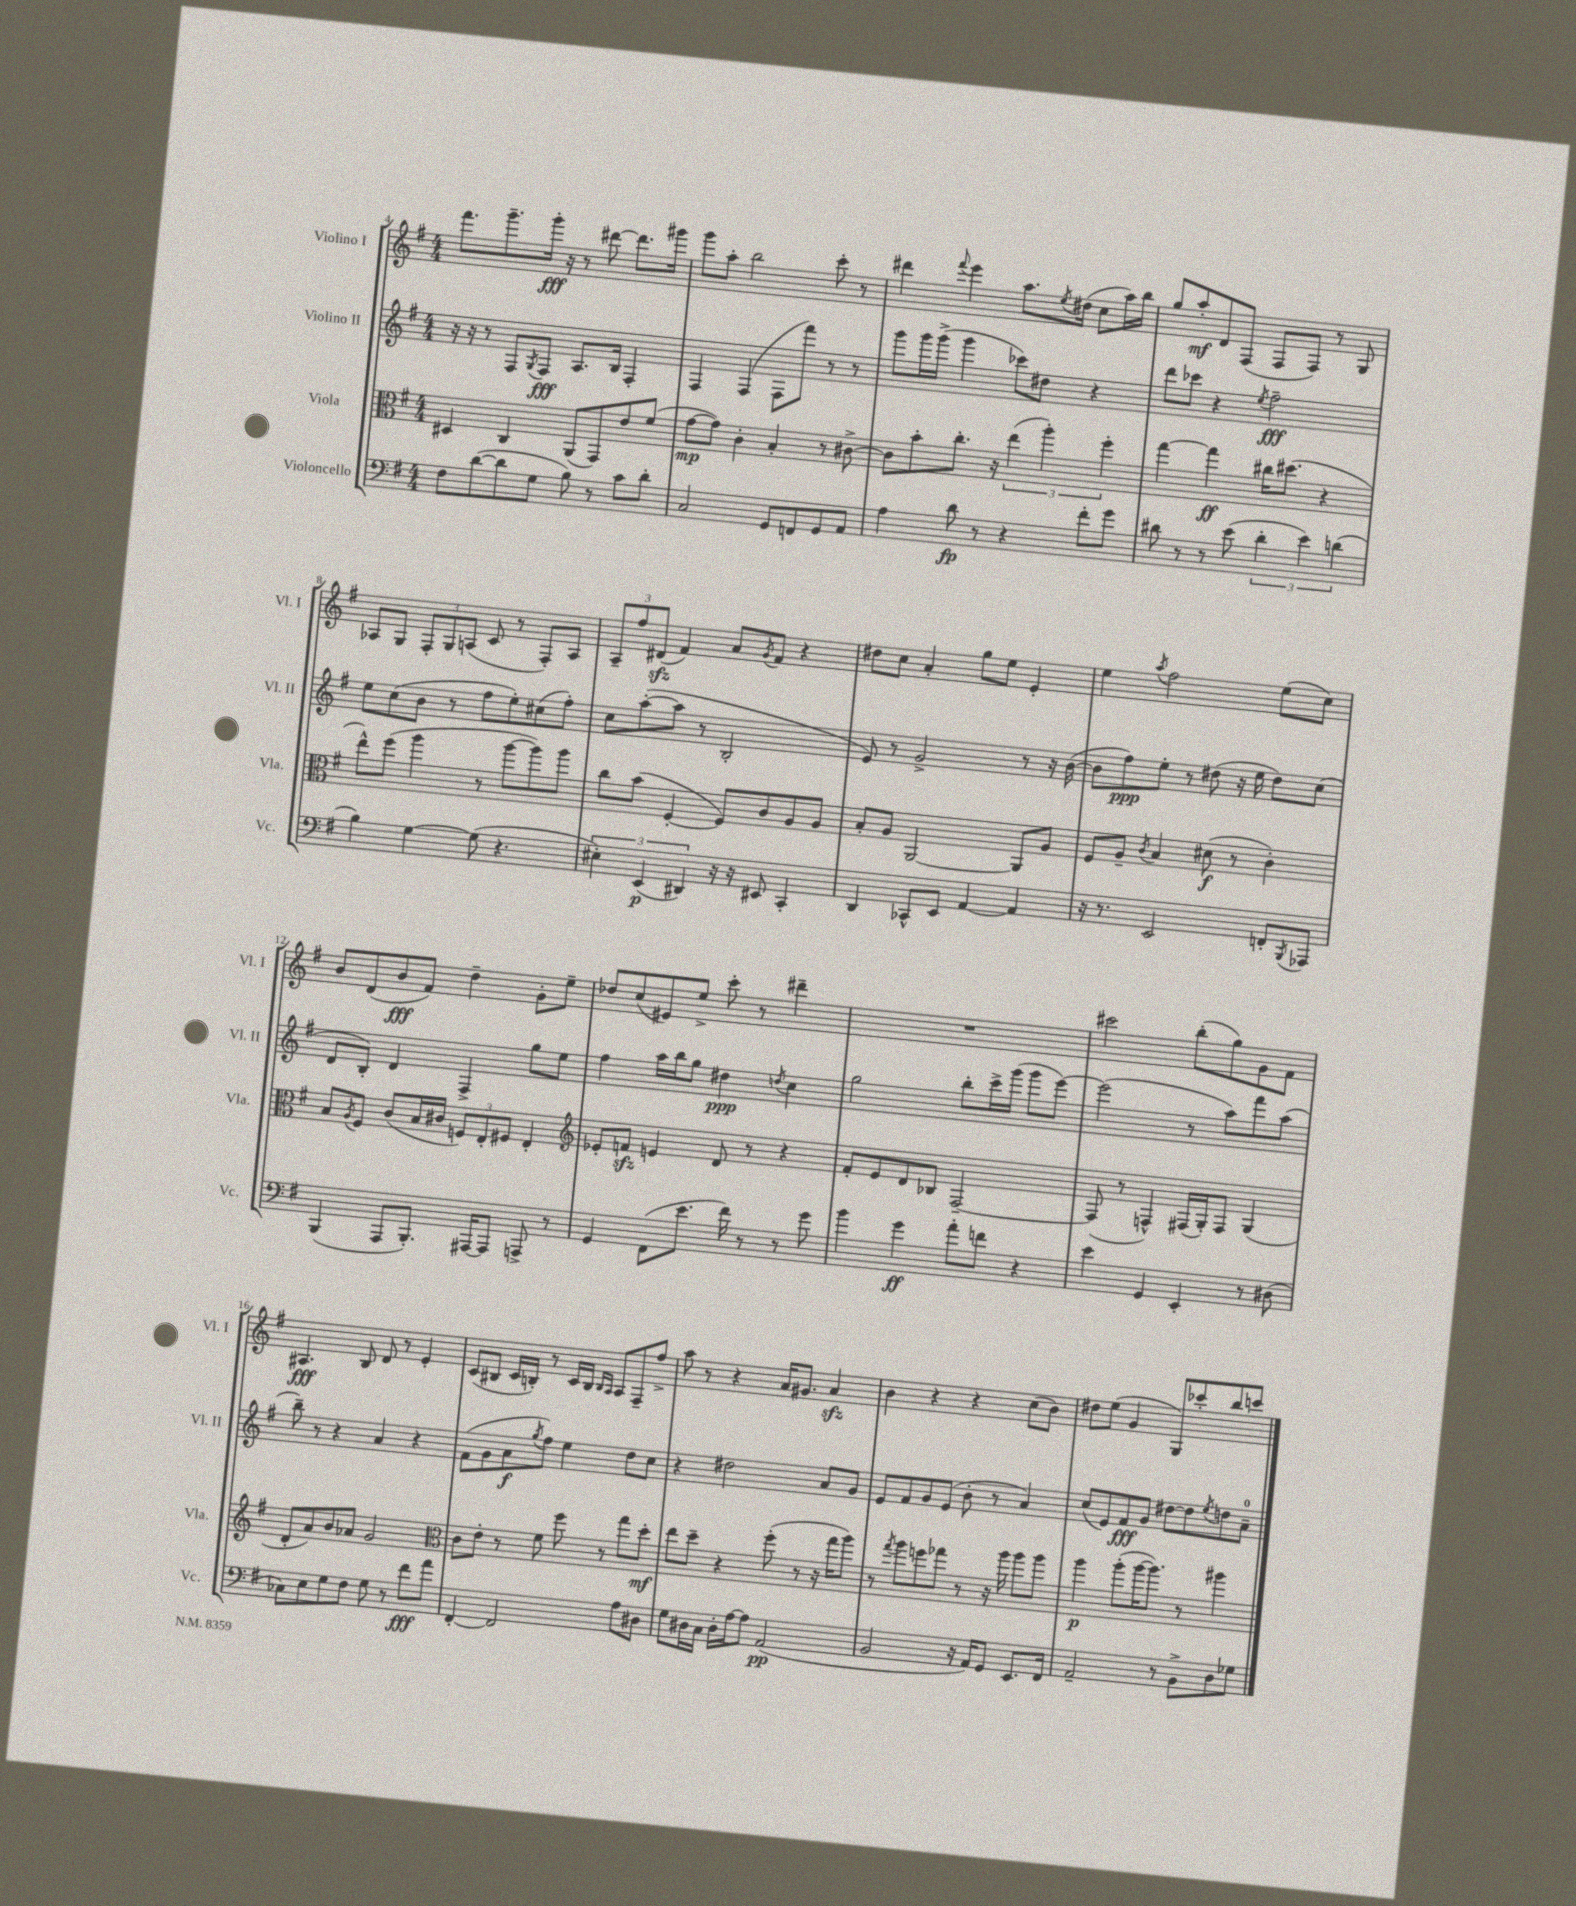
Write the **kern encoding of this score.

**kern	**kern	**kern	**kern
*staff4	*staff3	*staff2	*staff1
*clefF4	*clefC3	*clefG2	*clefG2
*k[f#]	*k[f#]	*k[f#]	*k[f#]
*M4/4	*M4/4	*M4/4	*M4/4
8F#	4D#	16r	8.fff#
.	.	16r	.
([8d	.	8r	.
.	.	.	8.ggg~
8d]	4C	8F#	.
.	.	8qG	.
8G	.	8F#	16ggg'
.	.	.	16r
8B)	(8AA	8.A	8r
8r	8GG)	.	[8ddd#
.	.	16B	.
8c	8e	4F#'	8.ddd#]
8d'	(8f#	.	.
.	.	.	16ggg#
=	=	=	=
2C	[8g	4F#	8ggg
.	8g])	.	8aa'
.	4c'	(4F#	2bb
8GG	4B'	8F#	.
8FF	.	8fff#)	.
8GG	8r	8r	8ccc'
8AA	[8c#^	8r	8r
=	=	=	=
4A	8c#]	8ggg	4ddd#
.	8b'	16ggg	.
.	.	(16ggg^	.
.	.	.	8qqfff#
8d	8.cc'	4ggg	4eee
8r	.	.	.
.	16r	.	.
4r	(6ee	8ccc-)	8.aa
.	.	8dd#	.
.	6aa')	.	.
.	.	.	8qee
.	.	.	(16dd#
8f#'	.	4r	8cc
.	6ff#'	.	.
8g	.	.	16aa)
.	.	.	16bb
=	=	=	=
8d#	[4gg	8ddd	8gg
8r	.	8ccc-	8aa'
8r	4gg]	4r	8d
(8e	.	.	(8F#
.	.	8qee	.
6d#'	16cc#	2ff#~	8F#
.	(8.dd#	.	.
.	.	.	8F#)
6e)	.	.	.
.	4r	.	8r
(6d	.	.	.
.	.	.	8G
=	=	=	=
4B)	8ee^^)	8ee	8A-
.	(8ff#	(8cc	8G
[4G	4aa	8b	12F#'
.	.	.	12G
.	.	8r	.
.	.	.	(12A
(8G]	8r	8ff#	8c
4.r	[8aa	8ee')	8r
.	8aa])	(8cc#	8F#')
.	8aa	8ff#')	8A
=	=	=	=
6E#')	8cc	8cc	12A~
.	.	.	12ff#
.	(8b	([8aa'	.
(6EE	.	.	(12d#
.	[4F#'	8aa]	4f#)
6DD#)	.	.	.
.	.	8r	.
16r	8F#])	2B'	8a
16r	.	.	.
.	.	.	8qg
8EE#	8c	.	8f#
4CC'	8A	.	4r
.	8A	.	.
=	=	=	=
4DD	8B'	8e)	8dd#
.	8A	8r	8cc
8CC-^^	[2AA	2g^	4a'
8EE	.	.	.
[4AA	.	.	8gg
.	.	.	8ee
4AA]	8AA]	8r	4e'
.	8A	16r	.
.	.	([16b	.
=	=	=	=
16r	8F#	8b]	4ee
8.r	.	.	.
.	8A~	8ff#)	.
.	8qc	.	8qaa
2EE	4B	8ee'	2ff#
.	.	8r	.
.	(8d#	(8dd#	.
.	8r	16r	.
.	.	16ee	.
8FF'	4c')	8dd#)	(8ee
8qBBB	.	.	.
8AAA-	.	(8cc	8cc)
=	=	=	=
(4BBB	8B	8d	8b
.	8qA	.	.
.	8F#	8B')	(8d
8AAA	(8c	4d	8b
8.BBB')	16B	.	8f#)
.	16c#	.	.
.	12F)	4F#^	4dd~
[16AAA#	.	.	.
.	12E'	.	.
8AAA#]	.	.	.
.	12F#	.	.
8AAA^	4E'	8gg	8g'
8r	.	8ee	8ee~
=	=	=	=
*	*clefG2	*	*
4GG	8e-'	4ff#	8dd-
.	8f	.	(8cc
(8FF#	4e	16aa	8e#)
.	.	16bb	.
8.e	.	8gg	8ee^
.	8d	4dd#	8ccc'
16f#)	.	.	.
8r	8r	.	8r
.	.	8qdd	.
8r	4r	4cc	4ddd#~
8g	.	.	.
=	=	=	=
4b	8f#'	2gg	1r
.	8e	.	.
4g	8d	.	.
.	8B-	.	.
8a'	[2F#~	8bb'	.
8f	.	16ccc^	.
.	.	(16ggg	.
4r	.	8ggg	.
.	.	[8eee)	.
=	=	=	=
4e	(8F#]	(2eee]	2ccc#
.	8r	.	.
4GG	4F^^)	.	.
4EE'	(16F#	8r	(8bb'
.	16G')	.	.
.	8F#	8aa)	8gg)
8r	(4G	8fff#	8g
(8D#	.	(8aa	8f#
=	=	=	=
8C-)	8d'	8bb~)	4.A#
8E	8a)	8r	.
8G	8b	4r	.
8F#	8a-	.	8B
8G	2g	4a	8d
8r	.	.	8r
8f#	.	4r	4e'
8a	.	.	.
=	=	=	=
*	*clefC3	*	*
[4FF#'	8c	(8f#	(8c
.	8e'	8g	8B#
2FF#]	8r	8a	16c
.	.	.	16B')
.	.	8qgg	.
.	8f#	8ff#)	8r
.	8ff#	4ee	16c
.	.	.	16B
.	.	.	16qqB
.	.	.	16qqA
.	8r	.	8A
8A	8gg	8dd	8F#~
8D#	8dd'	8cc	8ff#^
=	=	=	=
8G	8ee	4r	8aa
16D#	8dd~	.	8r
16C	.	.	.
16D#'	4r	2dd#	4r
[16A	.	.	.
8A]	.	.	.
(2AA	(8ff#'	.	16a
.	.	.	8.g#
.	8r	.	.
.	16r	8a	4a
.	16gg	.	.
.	8aa)	8g	.
=	=	=	=
2BB	8r	8e	4b
.	8qgg	.	.
.	8aa	8f#	.
.	8ff	8g	4r
.	8gg-	(8e	.
16r	8r	8b'	4r
16AA)	.	.	.
8GG	16r	8r	.
.	16aa	.	.
8.EE	8aa	4a)	(8cc
.	8aa	.	8b)
16FF#	.	.	.
=	=	=	=
2AA~	4aa	(8cc	8dd#
.	.	8e)	(8ee
.	(8aa'	8f#	4g
.	[16aa	8g	.
.	8.aa])	.	.
8r	.	[8dd#	8G)
8BB^	8r	8dd#]	8ccc-'
.	.	8qee	.
8D	4aa#	8dd	8bb
8G-	.	8a~	8ccc
==	==	==	==
*-	*-	*-	*-
